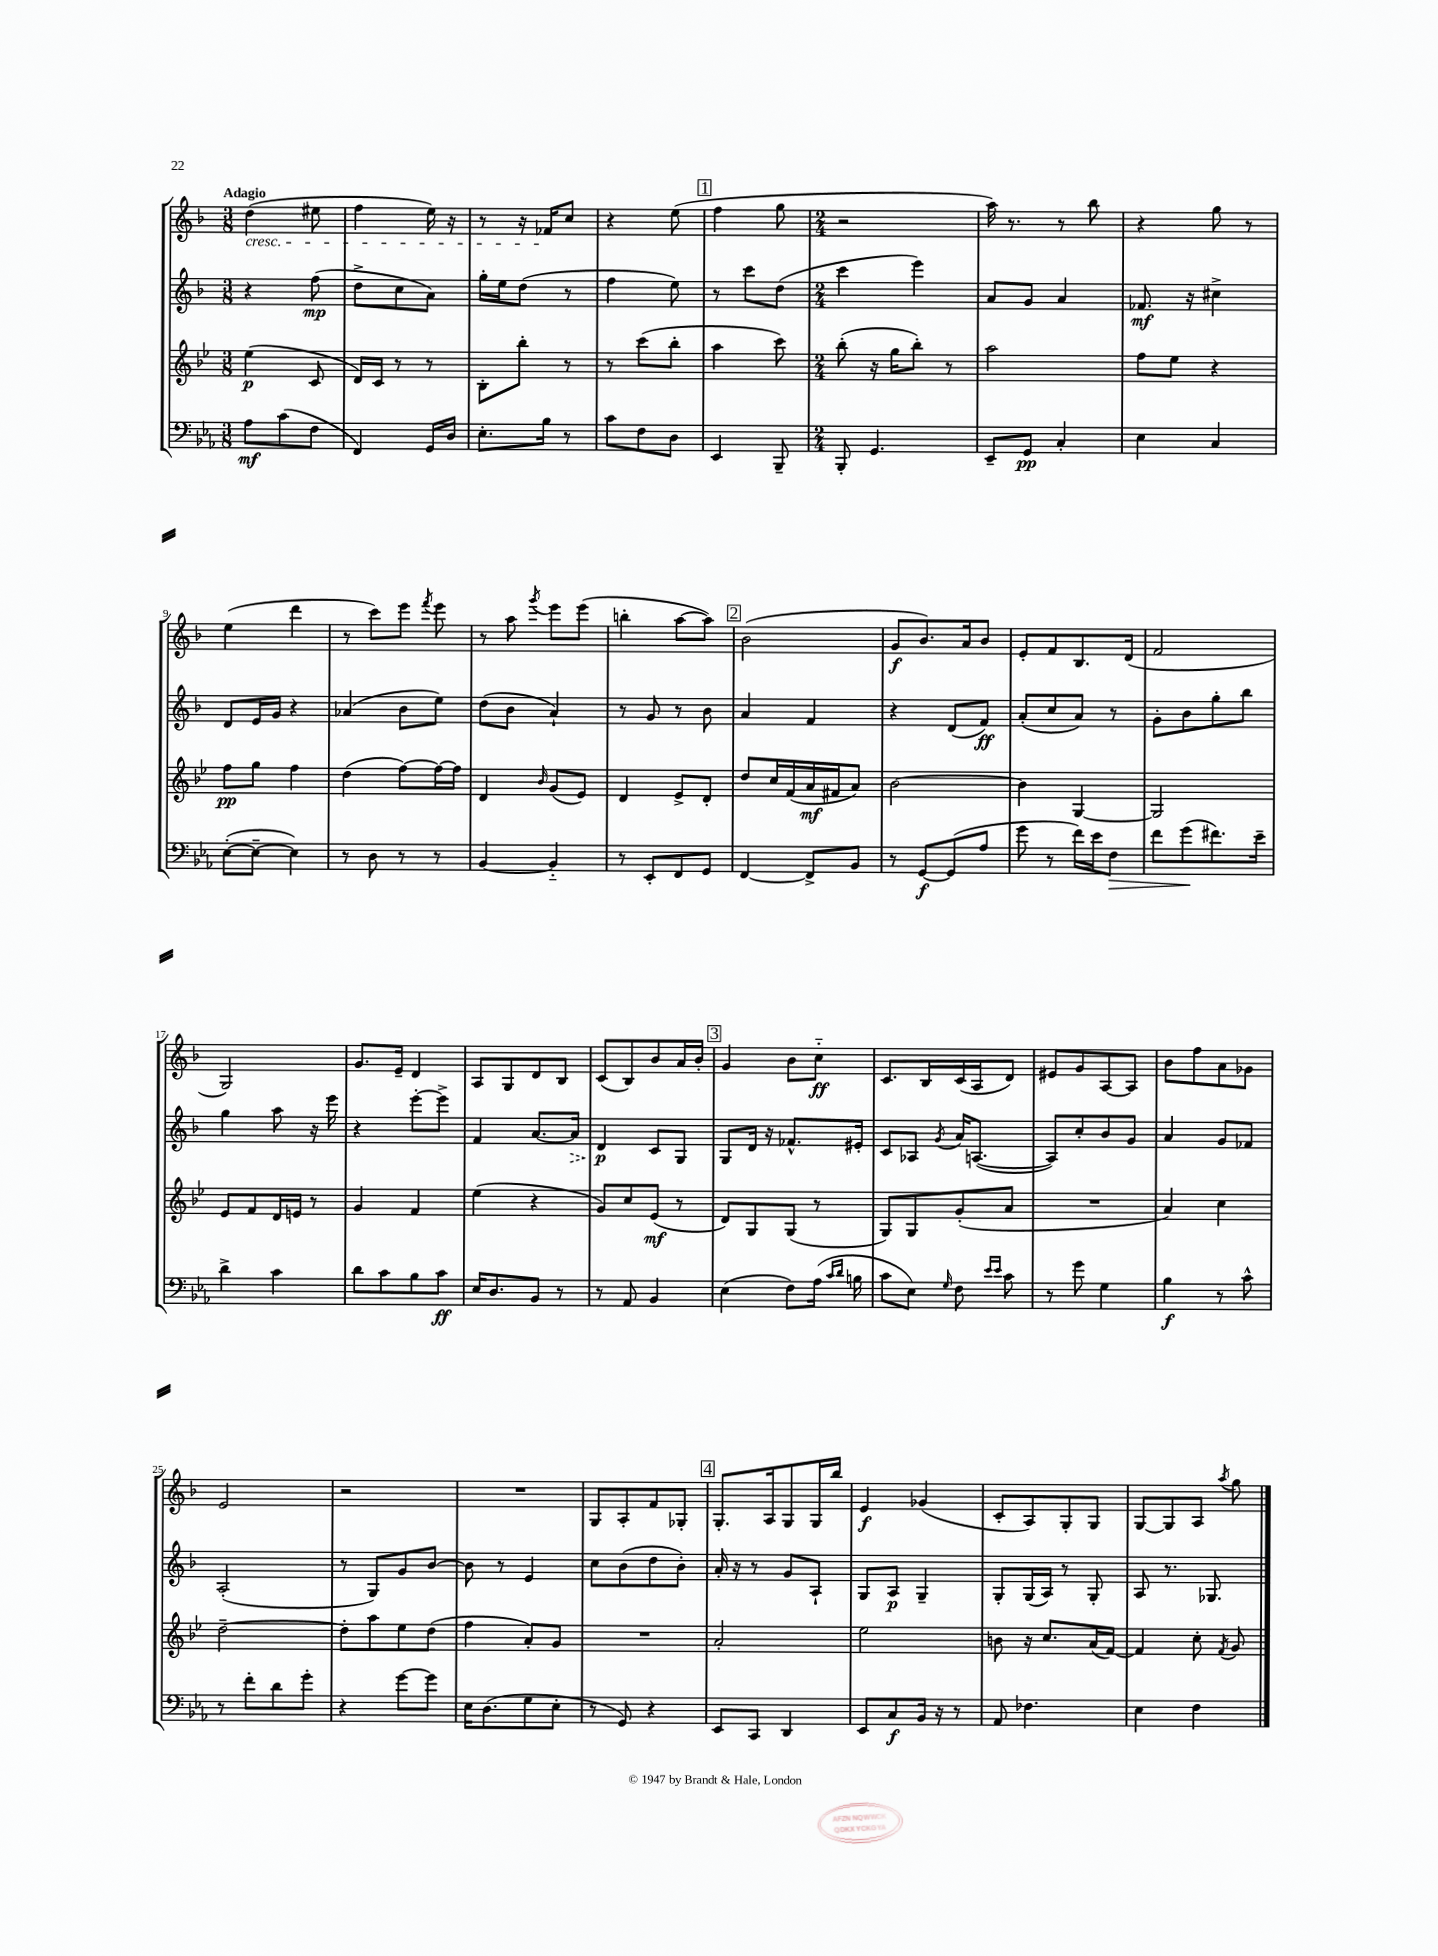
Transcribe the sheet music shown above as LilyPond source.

<<
\new StaffGroup <<
\new Staff = "s0" {
    \clef treble \key f \major \numericTimeSignature \time 3/8 \tempo "Adagio"
    \autoBeamOff d''4\cresc( eis''8 |
    f''4 e''16) r16 |
    r8 r16 fes'16[\! c''8] |
    r4 e''8( |
    \mark \markup { \box "1" } f''4 g''8 |
    \numericTimeSignature \time 2/4 r2 |
    a''16) r8. r8 bes''8 |
    r4 g''8 r8 |
    e''4( d'''4 |
    r8 c'''8[) e'''8] \acciaccatura { f'''8 } e'''8 |
    r8 a''8 \acciaccatura { g'''8 } e'''8[ e'''8]( |
    b''4-. a''8[~ a''8]) |
    \mark \markup { \box "2" } bes'2( |
    g'8[\f bes'8.) a'16 bes'8] |
    e'8[-. f'8 bes8. d'16]( |
    f'2 |
    g2) |
    g'8.[ e'16]-- d'4 |
    a8[ g8 d'8 bes8] |
    c'8[( bes8) bes'8 a'16 bes'16]-. |
    \mark \markup { \box "3" } g'4 bes'8[ c''8]-_\ff |
    c'8.[ bes16 c'16( a16 d'8]) |
    eis'8[ g'8 a8~ a8] |
    bes'8[ f''8 a'8 ges'8] |
    e'2 |
    r2 |
    R2 |
    g8[ a8-. f'8 ges8]-. |
    \mark \markup { \box "4" } g8.[-. a16 g8 g16 bes''16] |
    e'4\f ges'4( |
    c'8[-. a8) g8-. g8] |
    g8[~ g8 a8] \acciaccatura { a''8 } g''8 \bar "|." |
}
\new Staff = "s1" {
    \clef treble \key f \major \numericTimeSignature \time 3/8
    \autoBeamOff r4 f''8\mp( |
    d''8[-> c''8 a'8]) |
    g''16[-. e''16 d''8]( r8 |
    f''4 e''8) |
    \mark \markup { \box "1" } r8 c'''8[ d''8]( |
    \numericTimeSignature \time 2/4 c'''4 e'''4) |
    a'8[ g'8] a'4 |
    fes'8.\mf r16 cis''4-> |
    d'8[ e'16 g'16] r4 |
    aes'4( bes'8[ e''8]) |
    d''8[( bes'8] a'4-!) |
    r8 g'8 r8 bes'8 |
    \mark \markup { \box "2" } a'4 f'4 |
    r4 d'8[( f'8]\ff) |
    a'8[-.( c''8 a'8]) r8 |
    g'8[-. bes'8 g''8-. bes''8] |
    g''4 a''8 r16 e'''16 |
    r4 e'''8[~-. e'''8]-> |
    f'4 a'8.[~ \once \override Hairpin.style = #'dashed-line a'16]\> |
    d'4\p\! c'8[ g8] |
    \mark \markup { \box "3" } g8[ d'16] r16 fes'8.[-^ eis'16]-. |
    c'8[ aes8] \acciaccatura { g'8 } a'16[ a8.]~( |
    a8[) c''8-. bes'8 g'8] |
    a'4 g'8[ fes'8] |
    a2-.( |
    r8 g8[) g'8 bes'8]~ |
    bes'8 r8 e'4 |
    c''8[ bes'8( d''8 bes'8]-.) |
    \mark \markup { \box "4" } a'16-. r16 r8 g'8[ a8]-! |
    g8[ a8]\p g4-- |
    g8[-. g16( a16]) r8 g8-. |
    a8 r8. ges8. \bar "|." |
}
\new Staff = "s2" {
    \clef treble \key bes \major \numericTimeSignature \time 3/8
    \autoBeamOff ees''4\p( c'8 |
    d'16[) c'16] r8 r8 |
    bes8[-. bes''8]-. r8 |
    r8 c'''8[( bes''8]-. |
    \mark \markup { \box "1" } a''4 c'''8) |
    \numericTimeSignature \time 2/4 bes''8-.( r16 g''16[ bes''8]-.) r8 |
    a''2 |
    f''8[ ees''8] r4 |
    f''8[\pp g''8] f''4 |
    d''4( f''8[~) f''16~ f''16] |
    d'4 \grace { bes'16 } g'8[( ees'8]) |
    d'4 ees'8[-> d'8]-. |
    \mark \markup { \box "2" } d''8[ c''16 f'16( a'16\mf fis'16 a'8]) |
    bes'2~ |
    bes'4 g4~ |
    g2 |
    ees'8[ f'8 d'16 e'16] r8 |
    g'4 f'4 |
    ees''4( r4 |
    g'8[) c''8 ees'8]\mf( r8 |
    \mark \markup { \box "3" } d'8[) g8 g8]( r8 |
    g8[) g8 g'8-.( a'8] |
    R2 |
    a'4) c''4 |
    d''2~-- |
    d''8[-. a''8 ees''8 d''8]( |
    f''4 a'8[-.) g'8] |
    R2 |
    \mark \markup { \box "4" } a'2-. |
    ees''2 |
    b'8 r16 c''8.[ a'16( f'16]~) |
    f'4 c''8-. \acciaccatura { f'8 } g'8 \bar "|." |
}
\new Staff = "s3" {
    \clef bass \key ees \major \numericTimeSignature \time 3/8
    \autoBeamOff aes8[\mf c'8( f8] |
    f,4) g,16[ d16] |
    ees8.[-. bes16] r8 |
    c'8[ f8 d8] |
    \mark \markup { \box "1" } ees,4 bes,,8-- |
    \numericTimeSignature \time 2/4 bes,,8-. g,4. |
    ees,8[-- g,8]\pp c4-. |
    ees4 c4 |
    ees8[~-.( ees8]~-- ees4) |
    r8 d8 r8 r8 |
    bes,4~ bes,4-_ |
    r8 ees,8[-. f,8 g,8] |
    \mark \markup { \box "2" } f,4~ f,8[-> bes,8] |
    r8 g,8[~\f g,8( aes8] |
    g'8 r8 f'16[) ees'16 f8]\> |
    f'8[ g'8\!( fis'8.) ees'16]-- |
    d'4-> c'4 |
    d'8[ c'8 bes8 c'8]\ff |
    ees16[ d8. bes,8] r8 |
    r8 aes,8 bes,4 |
    \mark \markup { \box "3" } ees4( f8[) aes16]( \grace { c'16[ d'16] } b16 |
    c'8[ ees8]) \grace { g16 } f8 \grace { ees'16[ ees'16] } c'8 |
    r8 g'8 g4 |
    bes4\f r8 c'8-^ |
    r8 f'8[-. d'8 g'8]-. |
    r4 g'8[~ g'8] |
    ees16[ d8.( g8 ees8]-. |
    r8 g,8) r4 |
    \mark \markup { \box "4" } ees,8[ c,8] d,4 |
    ees,8[ c8\f bes,16] r16 r8 |
    aes,8 fes4. |
    ees4 f4 \bar "|." |
}
>>
>>
